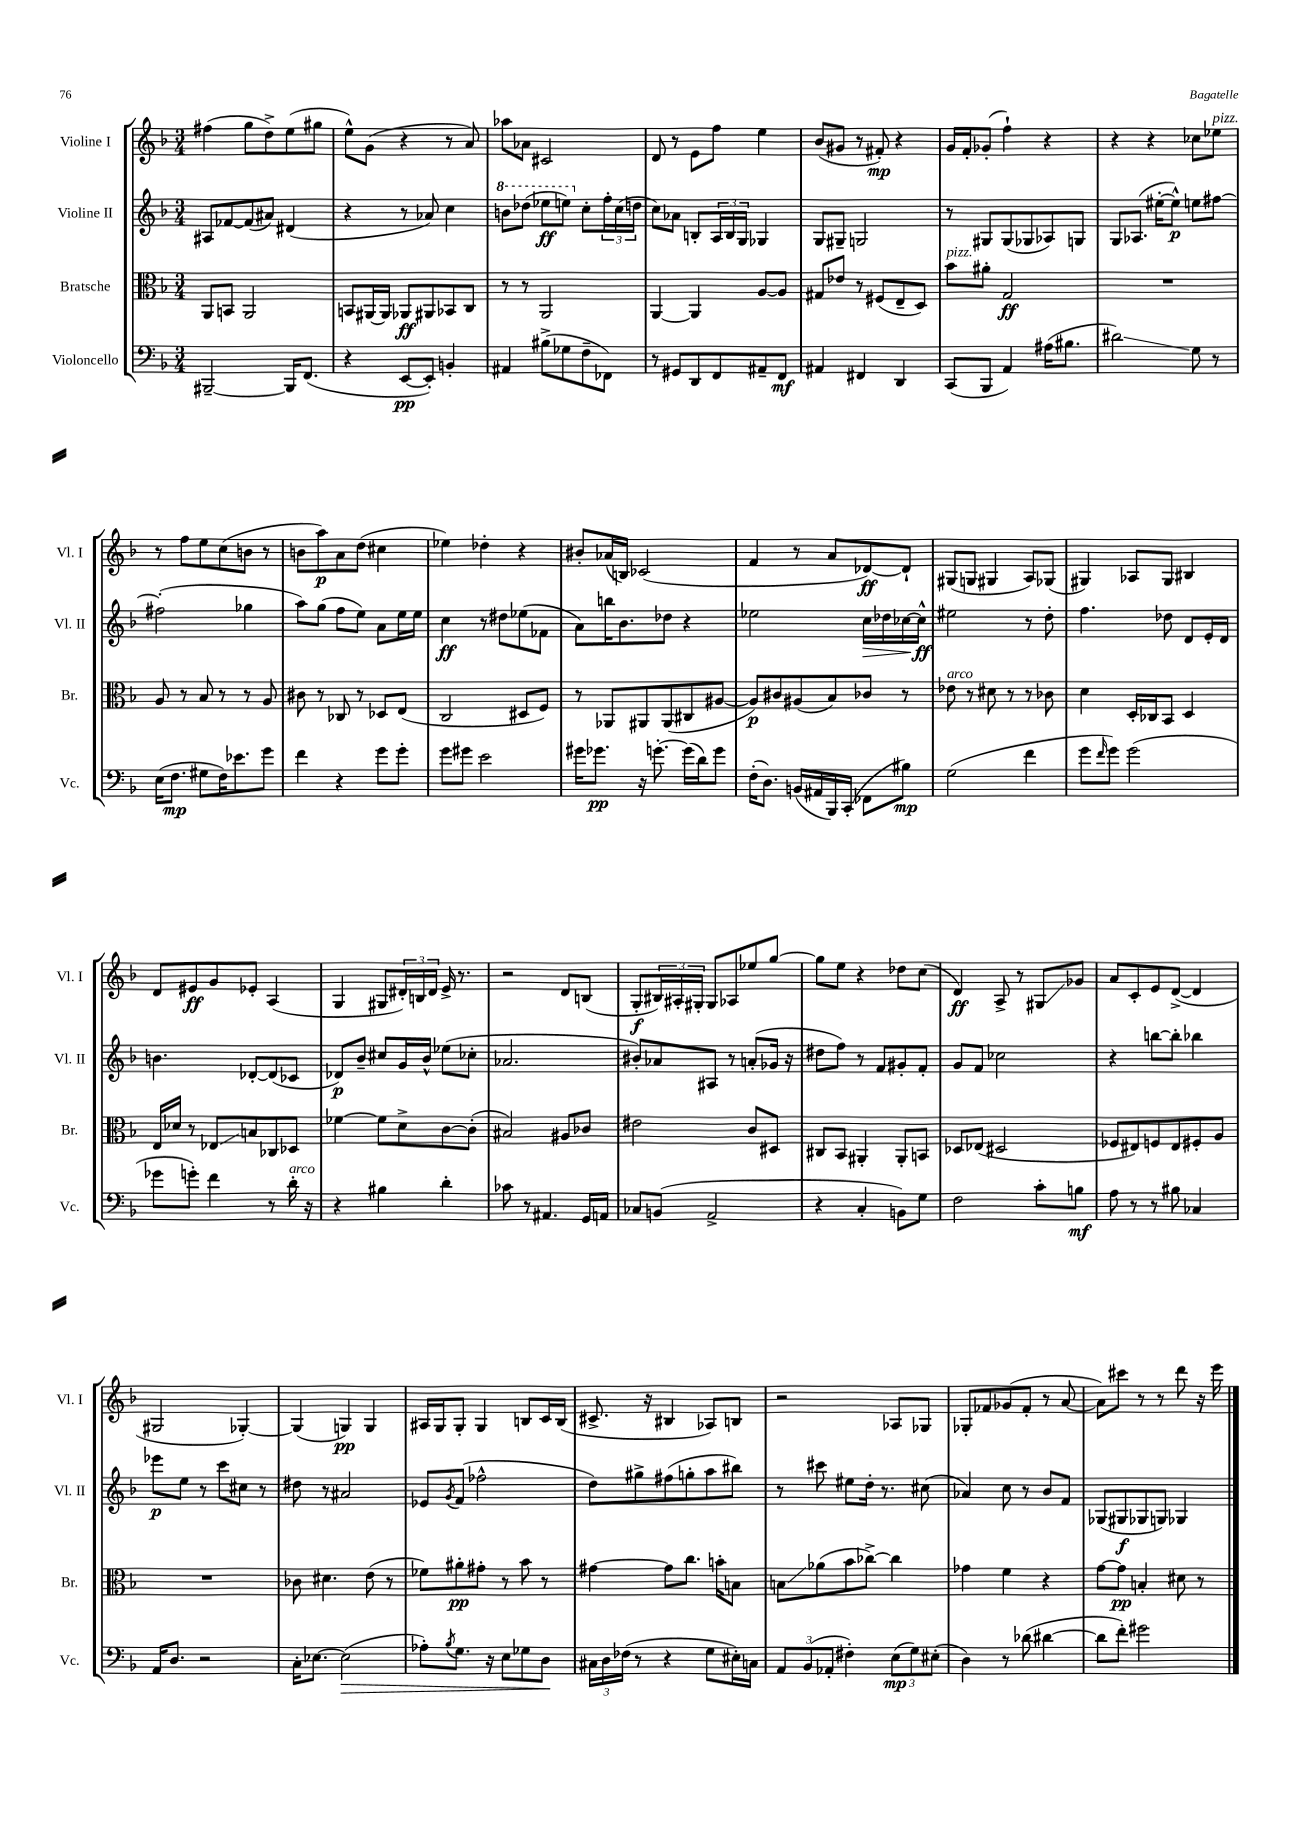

**kern	**kern	**kern	**kern
*staff4	*staff3	*staff2	*staff1
*clefF4	*clefC3	*clefG2	*clefG2
*k[b-]	*k[b-]	*k[b-]	*k[b-]
*M3/4	*M3/4	*M3/4	*M3/4
[2BBB#~	8AA	8A#	(4ff#
.	8BB	[8f-	.
.	2AA	(8f-]	8gg
.	.	8a#)	8dd^)
16BBB#]	.	(4d#	(8ee
(8.FF	.	.	.
.	.	.	8gg#
=	=	=	=
4r	8BB	4r	8ee^^)
.	[16AA#	.	(8g
.	16AA#]	.	.
[8EE	8AA-	8r	4r
8EE'])	8AA#	8a-)	.
4BB'	8BB-	4cc	8r
.	8C	.	8a)
=	=	=	=
4AA#	8r	8bb	8aa-
.	8r	(8ddd-	8a-
(8B#^	2AA	8eee-	2c#
8G-	.	8eee)	.
8F~	.	8cc'	.
8FF-)	.	24ff'	.
.	.	(24cc	.
.	.	24dd	.
=	=	=	=
8r	[4AA	8cc)	8d
8GG#	.	8a-	8r
8DD	4AA]	8B'	8e
8FF	.	24A	8ff
.	.	24B	.
.	.	24G	.
8AA#~	[8A	4G-	4ee
8FF	8A]	.	.
=	=	=	=
4AA#	8G#	8G	(8b-
.	8e-	8G#~	8g#
4FF#	8r	2G	8r
.	(8F#	.	8f#')
4DD	8E~	.	4r
.	8D)	.	.
=	=	=	=
(8CC	8b-	8r	16g
.	.	.	16f'
8BBB-	8a#'	8G#	(8g-'
4AA)	2G	(8G#	4ff`)
.	.	8G-	.
(16A#	.	8A-)	4r
8.B#	.	.	.
.	.	8G	.
=	=	=	=
2d#)	2.r	8G	4r
.	.	(8.A-	.
.	.	.	4r
.	.	[16ee#'	.
.	.	8ee#^^])	.
8G	.	8ee	8cc-
8r	.	[8ff#	8ee-
=	=	=	=
(16E	8A	(2ff#']	8r
8.F	.	.	.
.	8r	.	8ff
8G#	8B-	.	8ee
16F)	8r	.	(8cc
8.e-	.	.	.
.	8r	4gg-	8b
8g	8A	.	8r
=	=	=	=
4f	8c#	8aa)	8b
.	8r	(8gg	8aa)
4r	8C-	8ff	8a
.	8r	8ee)	(8dd
8g	8D-	8a	4cc#
8g'	(8E	16ee	.
.	.	16ee	.
=	=	=	=
8g	2C	4cc	4ee-)
8g#	.	.	.
2e	.	8r	4dd-'
.	.	8dd#	.
.	8D#	(8ee-	4r
.	8F)	8f-	.
=	=	=	=
16g#	8r	8a)	8b#'
8.g-	.	.	.
.	8AA-	16bb	(16a-
.	.	8.b-	16B)
16r	8AA#	.	(2c-
[8.g'	.	.	.
.	(8AA#	8dd-	.
(16g]	8C#	4r	.
16d)	.	.	.
8g	[8A#	.	.
=	=	=	=
(16F'	8A#])	2ee-	4f
8.D)	.	.	.
.	8c#	.	.
(16BB	(8A#	.	8r
16AA#	.	.	.
16BBB-)	8B-)	.	8a
(16CC'	.	.	.
8FF-	8c-	16cc	[8d-)
.	.	16dd-	.
8B#)	8r	[16cc-	8d-`]
.	.	16cc-^^]	.
=	=	=	=
(2G	8e-	2ee#	(8G#
.	8r	.	8G
.	8d#	.	4G#
.	8r	.	.
4f	8r	8r	8A)
.	8c-	8dd'	(8G-
=	=	=	=
8g	4d	4.ff	4G#)
16qqf	.	.	.
8g)	.	.	.
(2g	16D'	.	8A-
.	16C-	.	.
.	8BB-	8dd-	8G#
.	4D	8d	4B#
.	.	16e'	.
.	.	16d	.
=	=	=	=
8g-	16E	4.b	8d
.	16d-	.	.
8g')	8r	.	8e#
4f	8E-	.	8g
.	8B	[8d-'	8e-'
8r	8C-	(8d-]	(4A
16d'	8D-	8c-	.
16r	.	.	.
=	=	=	=
4r	[4f-	8d-)	4G
.	.	8b-~	.
4B#	8f-]	8cc#	8G#
.	8d^	16g	24d#')
.	.	.	24B
.	.	16b-^^	.
.	.	.	24d#
4d'	[8c	(8ee-	16e^
.	.	.	8.r
.	(8c']	8cc-'	.
=	=	=	=
8c-	2B#)	2.a-	2r
8r	.	.	.
4.AA#	.	.	.
.	8A#	.	8d
16GG	8c-	.	(8B
16AA	.	.	.
=	=	=	=
8C-	2e#	8b#')	8G'
(8BB	.	8a-	24B#)
.	.	.	24A#'
.	.	.	24G#'
2AA^	.	8A#	8G#
.	.	8r	8A-
.	8c	(8a'	8ee-
.	8D#	16g-	[8gg
.	.	16r	.
=	=	=	=
4r	8C#	8dd#	8gg]
.	8BB-	8ff)	8ee
4C'	4AA#'	8r	4r
.	.	8f	.
8BB)	8AA#'	8g#'	8dd-
8G	8BB	8f'	(8cc
=	=	=	=
2F	8D-	8g	4d)
.	(8E-	8f	.
.	2D#	2cc-	8A^
.	.	.	8r
8c'	.	.	8G#
8B	.	.	8g-
=	=	=	=
8A	8F-	4r	8a
8r	8E#)	.	8c'
8r	8F	[8bb	8e
8B#	8E#	8bb']	([8d^
4C-	8F#'	4bb-	4d]
.	8A	.	.
=	=	=	=
16AA	2.r	8eee-	2G#
8.D	.	.	.
.	.	8ee	.
2r	.	8r	.
.	.	8ccc	.
.	.	8cc#	[4G-')
.	.	8r	.
=	=	=	=
16C'	8c-	8dd#	(4G-]
[8.E-	.	.	.
.	4.d#	8r	.
(2E-]	.	2a#	4G)
.	(8e	.	4G
.	8r	.	.
=	=	=	=
8A-')	8f-)	8e-	16A#
.	.	.	16G
8qB-	.	8qg	.
8.G	8a#'	(8f	8G'
.	8g#'	2ff-^^	4G
16r	.	.	.
8E	8r	.	.
8G-	8b-	.	8B
8D	8r	.	16c
.	.	.	(16B
=	=	=	=
24C#	[4g#	8dd)	8.c#^
24D	.	.	.
(24F-	.	.	.
8r	.	8gg#^	.
.	.	.	16r
4r	8g#]	(8ff#	4B#
.	8.cc	8gg'	.
8G	.	8aa	8A-)
.	16b'	.	.
16E#')	8B	8bb#)	8B
16C	.	.	.
=	=	=	=
12AA	8B	8r	2r
(12BB-	.	.	.
.	(8a-	8ccc#	.
12AA-'	.	.	.
4F#')	8b-	8ee#	.
.	[8cc-^)	16dd'	.
.	.	8.r	.
(12E	4cc-]	.	8A-
12G)	.	.	.
.	.	(8cc#	8G-
(12E#'	.	.	.
=	=	=	=
4D)	4g-	4a-)	8G-'
.	.	.	8f-
8r	4f	8cc	(8g-
(8d-	.	8r	8f-'
[4d#	4r	8b-	8r
.	.	8f	[8a
=	=	=	=
8d#]	[8g	(8G-	8a])
8f')	8g]	8G#	8ccc#
2g#	4B'	8G-	8r
.	.	8G)	8r
.	8d#	4G-	8ddd
.	8r	.	16r
.	.	.	16eee
==	==	==	==
*-	*-	*-	*-
